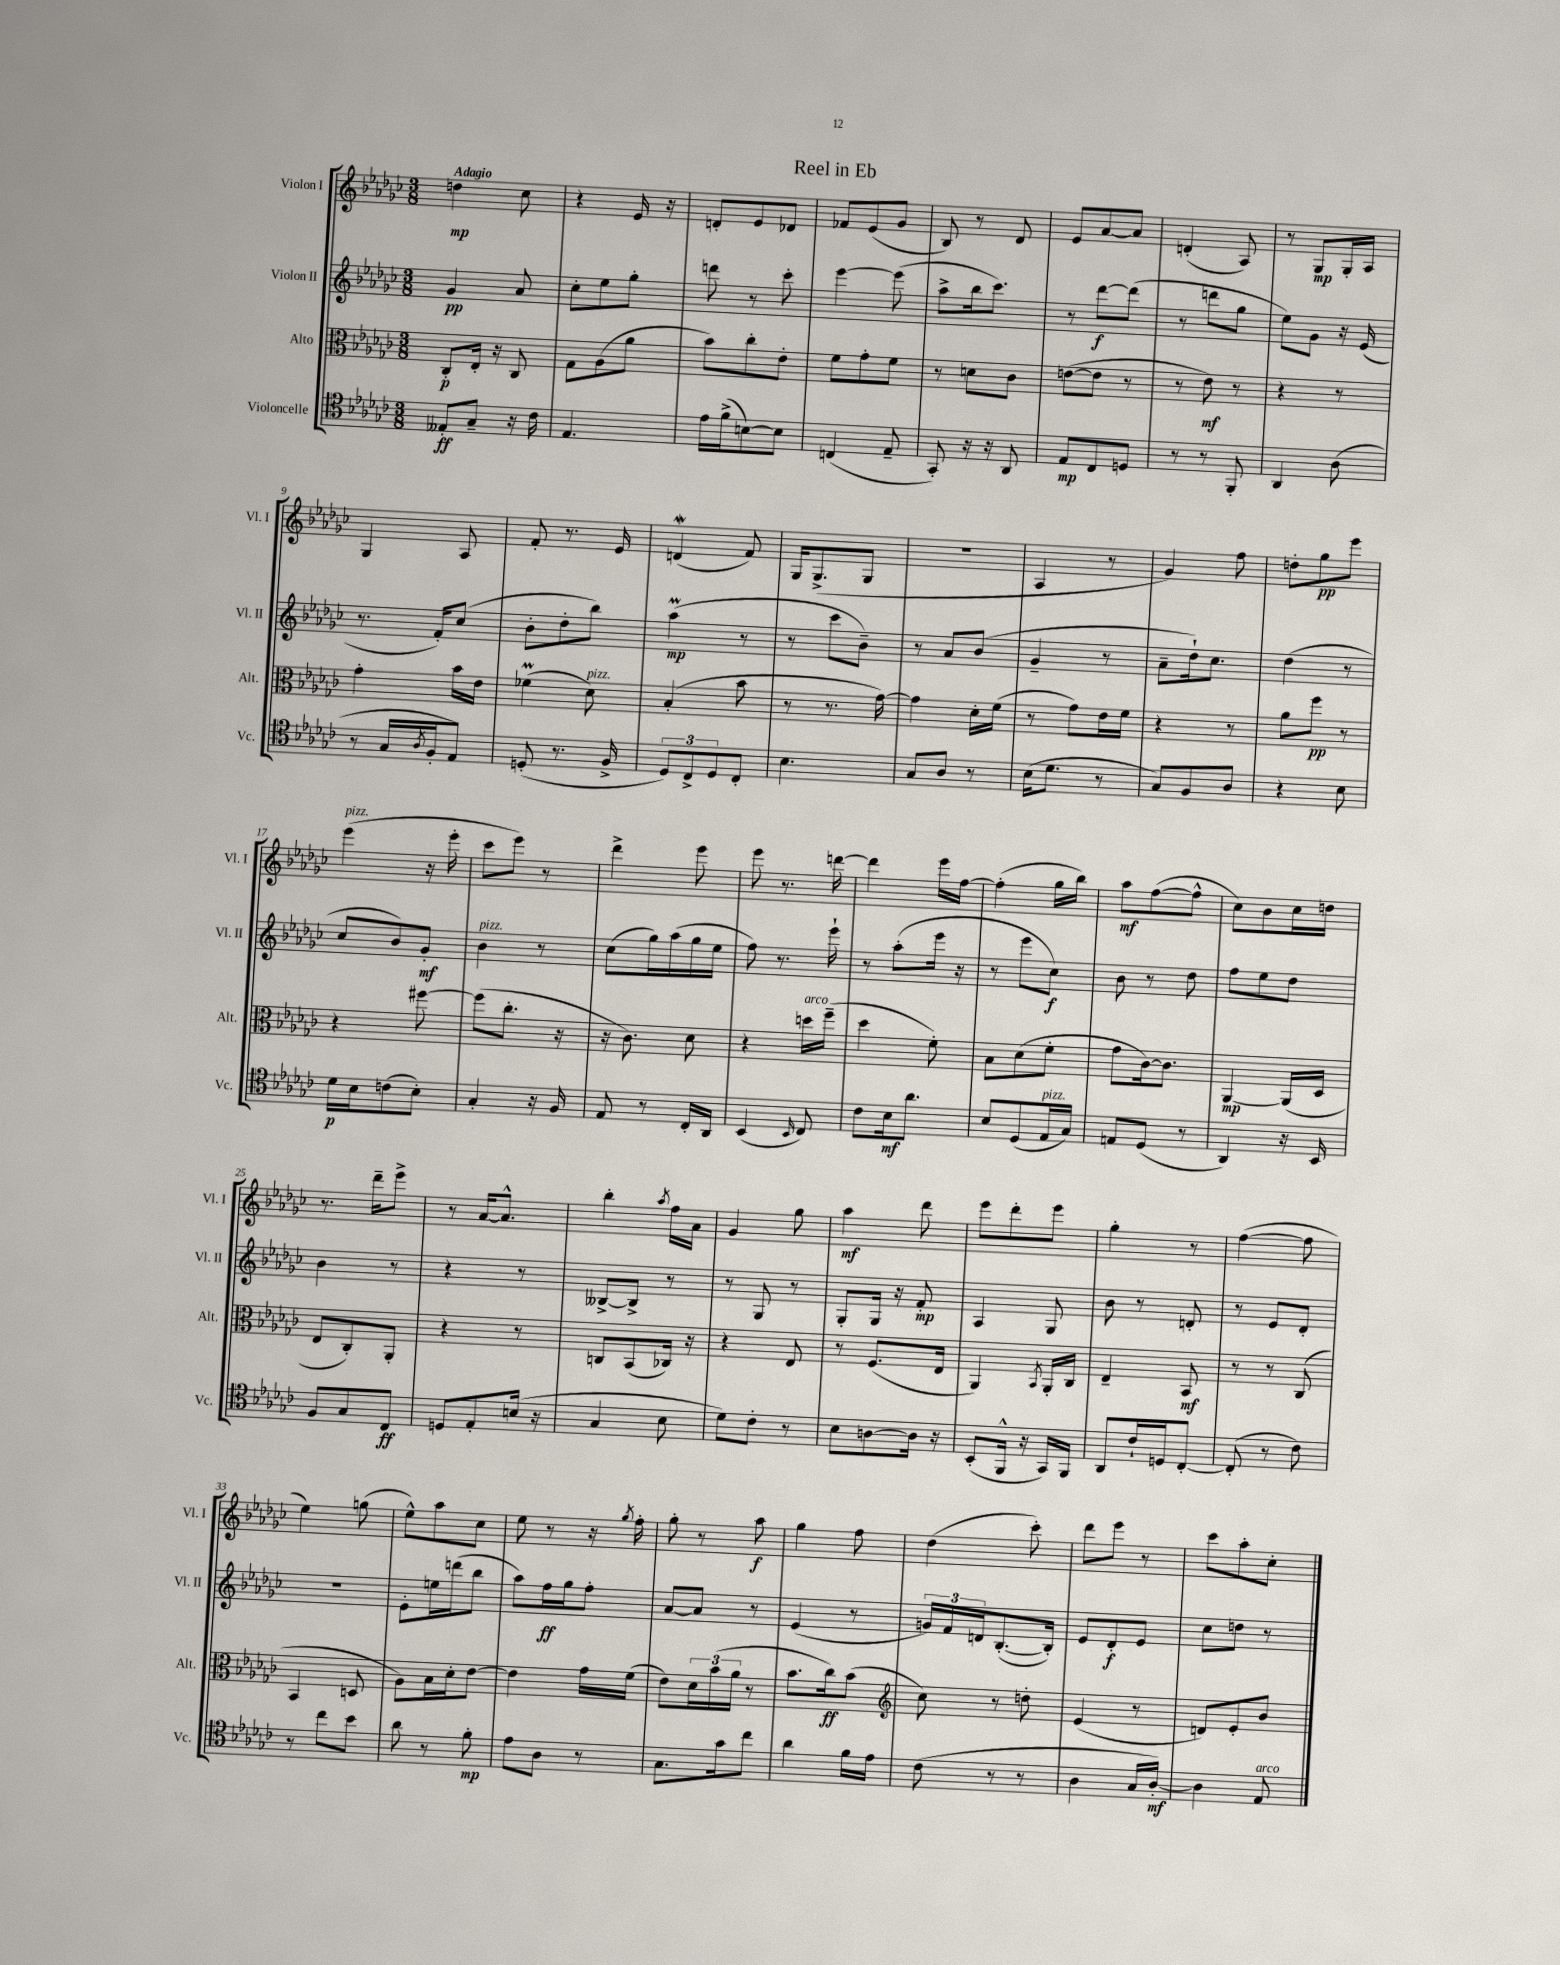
\header { title = "Reel in Eb" }
<<
\new StaffGroup <<
\new Staff = "s0" \with { instrumentName = "Violon I" shortInstrumentName = "Vl. I" } {
    \clef treble \key ges \major \numericTimeSignature \time 3/8 \tempo "Adagio"
    d''4\mp ces''8 |
    r4 ees'16 r16 |
    d'8-. ees'8 des'8 |
    fes'8 ees'8( ges'8 |
    bes8) r8 des'8 |
    ees'8 aes'8~ aes'8 |
    d'4-.( aes8) |
    r8 ges8\mp ges16-. aes16 |
    ges4 aes8 |
    f'8-. r8. ees'16 |
    d'4\mordent( f'8) |
    ges16 ges8.->( ges8 |
    R4. |
    aes4 r8 |
    ges'4) f''8 |
    d''8-. ges''8\pp ees'''8 |
    ees'''4^\markup { \italic "pizz." }( r16 ees'''16-. |
    ces'''8 ees'''8) r8 |
    des'''4-> ees'''8 |
    ees'''8 r8. d'''16~ |
    d'''4 ees'''16 f''16~ |
    f''4-.( ges''16 bes''16) |
    aes''8\mf f''8~( f''8-^ |
    ces''8) bes'8 ces''16 d''16 |
    r8. des'''16-- ees'''8-> |
    r8 aes'16~ aes'8.-^ |
    bes''4-. \acciaccatura { aes''8 } f''16 aes'16 |
    ges'4 ges''8 |
    aes''4\mf des'''8 |
    ees'''8 des'''8-. ees'''8 |
    ges''4-. r8 |
    f''4~( f''8 |
    ees''4) g''8( |
    ees''8-^) aes''8 ces''8 |
    ees''8 r8 r16 \acciaccatura { ges''8 } f''16-. |
    ges''8-. r8 aes''8\f |
    ges''4 f''8 |
    des''4( ces'''8-.) |
    des'''8 ees'''8 r8 |
    ces'''8 aes''8-. ces''8-. \bar "|." |
}
\new Staff = "s1" \with { instrumentName = "Violon II" shortInstrumentName = "Vl. II" } {
    \clef treble \key ges \major \numericTimeSignature \time 3/8
    ges'4\pp aes'8 |
    ces''8-. ees''8 ges''8-. |
    d'''8 r8 ces'''8-. |
    ees'''4~ ees'''8( |
    aes''8-> bes''16 ces'''8.) |
    r8 des'''8~\f des'''8( |
    r8 d'''8 ges''8 |
    ees''8) ges'8 r16 ees'16( |
    r8. f'16-.) ces''8( |
    bes'8-. des''8-. bes''8) |
    aes''4\prall\mp( r8 |
    r8 ces'''8 bes'8--) |
    r8 aes'8 bes'8( |
    ges'4-- r8 |
    aes'8-- des''16-!) ces''8. |
    des''4( r8 |
    ces''8 bes'8) ges'8-.\mf |
    bes'4^\markup { \italic "pizz." } r8 |
    ces''8( ges''16) aes''16( ges''16 ees''16 |
    f''8) r8. ees'''16-! |
    r8 aes''8-.( ees'''16 r16 |
    r8 ees'''8 ces''8\f) |
    bes'8 r8 des''8 |
    f''8 ees''8 des''8 |
    bes'4 r8 |
    r4 r8 |
    beses8~-> beses8-> r8 |
    r8 ges8 r8 |
    ges8-. ges16 r16 f'8-.\mp |
    aes4 ges8 |
    bes'8 r8 d'8-. |
    r8 ees'8 des'8-. |
    R4. |
    ees'8-. e''16 d'''16( bes''8 |
    aes''8) f''16\ff ges''16 f''8-. |
    aes'8~ aes'8 r8 |
    ees'4( r8 |
    \tuplet 3/2 { g'16) f'16 d'16 } bes8.~-.( bes16-.) |
    ees'8 des'8-.\f ees'8 |
    ces''8 d''8 r8 \bar "|." |
}
\new Staff = "s2" \with { instrumentName = "Alto" shortInstrumentName = "Alt." } {
    \clef alto \key ges \major \numericTimeSignature \time 3/8
    ces8-.\p ees16-. r16 ces8 |
    ges8 aes8( aes'8 |
    bes'8) ces''8-. ees'8-. |
    f'8 ges'8-. f'8 |
    r8 d'8 ces'8 |
    e'8~( e'8 r8 |
    r8 ees'8\mf) r8 |
    r4 r8 |
    ges'4-. bes'16 ees'16 |
    fes'4\prall( des'8^\markup { \italic "pizz." }) |
    bes4-.( bes'8 |
    r8 r8. ges'16~) |
    ges'4 des'16-. f'16( |
    r8 ges'8) ees'16 f'16 |
    r4 r8 |
    aes'8 f''8\pp r8 |
    r4 fis''8~ |
    fis''8( ces''8.-. r16 |
    r16 ces'8.) des'8 |
    r4 d''16^\markup { \italic "arco" } f''16--( |
    des''4 f'8-.) |
    bes8 des'8( f'8-. |
    ges'8 ces'16~) ces'8. |
    aes,4~\mp aes,16( des16 |
    ees8 ces8-.) aes,8-. |
    r4 r8 |
    c8 bes,8( ces16) r16 |
    r4 ees8 |
    r8 f8.( ees16 |
    aes,4) \acciaccatura { bes,8 } aes,16-. ces16 |
    ees4-- bes,8\mf |
    r8 r8 ces8( |
    bes,4 d8 |
    aes8) bes16 des'16-. ees'8~ |
    ees'4 ges'16 f'16( |
    ees'8) \tuplet 3/2 { des'16 bes'16( aes'16 } r8 |
    bes'8. ces''16\ff) bes'8( |
    \clef treble ces''8) r8 d''8-. |
    ees'4( r8 |
    d'8) ees'8-. bes'8 \bar "|." |
}
\new Staff = "s3" \with { instrumentName = "Violoncelle" shortInstrumentName = "Vc." } {
    \clef tenor \key ges \major \numericTimeSignature \time 3/8
    eeses8-.\ff ges8-- r16 ces'16 |
    ees4. |
    ees'16 f'16->( b8~) b8 |
    c4( ees8-- |
    ges,8-.) r16 r16 aes,8 |
    ees8\mp ces8 d8 |
    r8 r8 f,8-. |
    aes,4 aes8( |
    r8 ges16 \acciaccatura { aes8 } f16-. ees8) |
    d8-.( r8. f16-> |
    \tuplet 3/2 { des8) ces8-> des8 } ces8-. |
    bes4. |
    ges8 aes8 r8 |
    bes16( des'8. r8 |
    ges8) f8 aes8 |
    r4 bes8 |
    des'16\p bes16 c'8( bes8-.) |
    ges4-. r16 f16 |
    ees8 r8 ces16-. aes,16 |
    bes,4( \grace { bes,16 } ces8) |
    ces'8 bes16\mf aes'8. |
    bes8 des8( ees16^\markup { \italic "pizz." } ges16) |
    e8 des8( r8 |
    aes,4) r16 bes,16 |
    f8 ges8 ces8\ff |
    d8 ees8-. b16( r16 |
    ges4 bes8 |
    des'8) ces'8-. r8 |
    bes8 a8~ a16 r16 |
    bes,8-.( f,16-^ r16 ges,16) f,16 |
    aes,8 ces'16-! d16 ces8~-. |
    ces8-.( r8 ces'8) |
    r8 ces''8 bes'8 |
    aes'8 r8 f'8-.\mp |
    ees'8 aes8 r8 |
    ges8. ges'16 ces''8 |
    aes'4 f'16 ees'16 |
    ces'8( r8 r8 |
    aes4 ges16 aes16~-.\mf) |
    aes4 ees8^\markup { \italic "arco" } \bar "|." |
}
>>
>>
